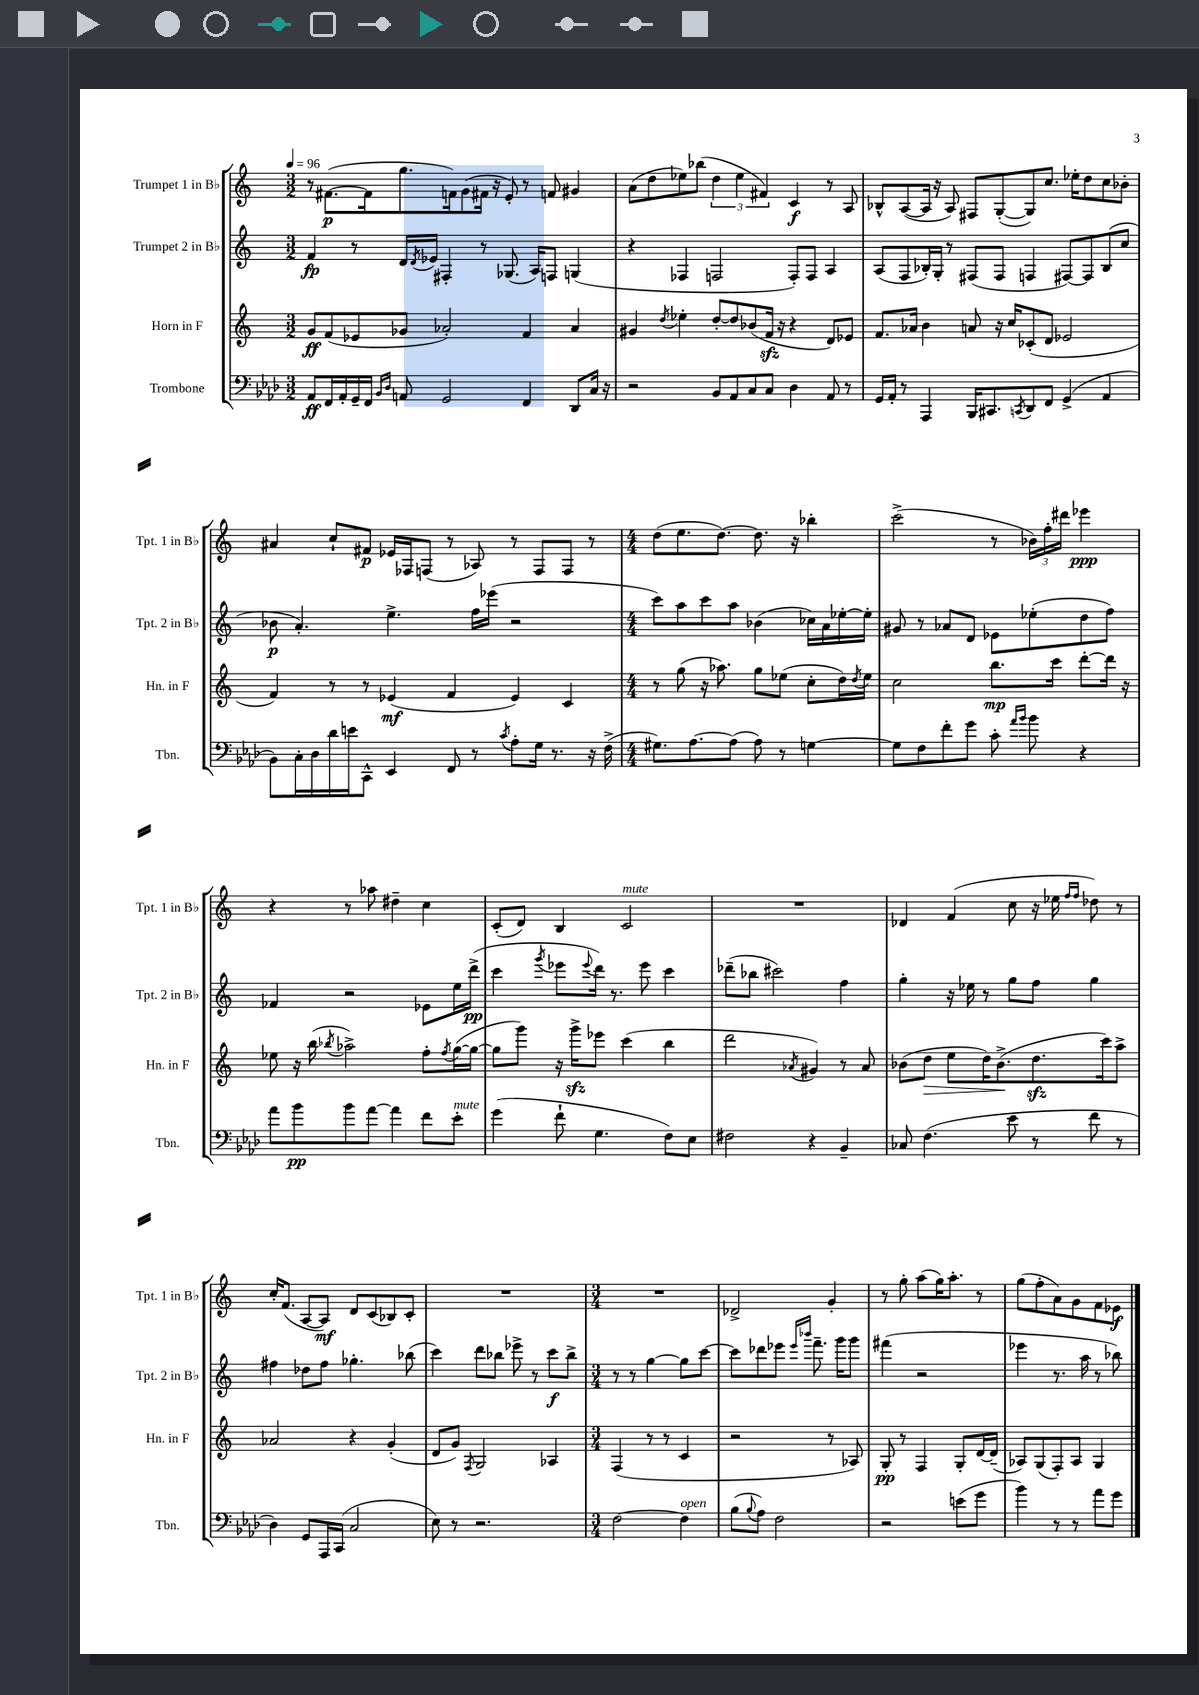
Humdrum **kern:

**kern	**dynam	**kern	**dynam	**kern	**dynam	**kern	**dynam
*part4	*part4	*part3	*part3	*part2	*part2	*part1	*part1
*staff4	*staff4	*staff3	*staff3	*staff2	*staff2	*staff1	*staff1
*I"Trombone	*	*I"Horn in F	*	*I"Trumpet 2 in B♭	*	*I"Trumpet 1 in B♭	*
*I'Tbn.	*	*I'Hn. in F	*	*I'Tpt. 2 in B♭	*	*I'Tpt. 1 in B♭	*
*clefF4	*	*clefG2	*	*clefG2	*	*clefG2	*
*k[b-e-a-d-]	*	*k[]	*	*k[]	*	*k[]	*
*M3/2	*	*M3/2	*	*M3/2	*	*M3/2	*
*MM96	*	*MM96	*	*MM96	*	*MM96	*
=1	=1	=1	=1	=1	=1	=1	=1
8AA-/L	ff	8g/L	ff	4f/	fp	8r	.
16FF/L	.	(8f/	.	.	.	([8.f#X\L	p
16AA-'/	.	.	.	.	.	.	.
16GG~/	.	8e-X/	.	8r	.	.	.
16FF/JJ	.	.	.	.	.	16f#\k]	.
16qqBB-/LL	.	.	.	.	.	.	.
16qqD-/JJ	.	.	.	.	.	.	.
8AAn/	.	8g-X/J	.	16d/LL	.	8.gg\	.
.	.	.	.	8qd/	.	.	.
.	.	.	.	16e-X/JJ	.	.	.
2GG/	.	2a-X'/)	.	4F#X'/	.	.	.
.	.	.	.	.	.	16fn\k)	.
.	.	.	.	.	.	(8g\	.
.	.	.	.	8r	.	16f#X\Jk	.
.	.	.	.	.	.	16r	.
.	.	.	.	(8.G-X/	.	8e'/)	.
4FF/	.	4f/	.	.	.	8r	.
.	.	.	.	16A/KL)	.	.	.
.	.	.	.	8Fn/J	.	8fn/	.
8DD-/L	.	4a-/	.	(4Gn/	.	4g#X/	.
16C/Jk	.	.	.	.	.	.	.
16r	.	.	.	.	.	.	.
=2	=2	=2	=2	=2	=2	=2	=2
2r	.	4g#X/	.	4r	.	(8a\L	.
.	.	.	.	.	.	8dd\	.
.	.	8qdd/	.	.	.	.	.
.	.	4ee-X'\	.	4F-X/	.	8ee-X\)	.
.	.	.	.	.	.	(8bb-X\J	.
8BB-/L	.	[8dd'/L	.	2Fn/	.	6dd\	.
8AA-/	.	8dd/]	.	.	.	.	.
.	.	.	.	.	.	6ee-\	.
8C/	.	(8b-X/	.	.	.	.	.
.	.	.	.	.	.	6f#X/)	.
8C/J	.	16fzz/Jk	.	.	.	.	.
.	.	16r	.	.	.	.	.
4D-\	.	4r	.	8F'/L)	.	4c/	f
.	.	.	.	8F/J	.	.	.
8AA-/	.	8d/L)	.	4A/	.	8r	.
8r	.	8e-X/J	.	.	.	8A/	.
=3	=3	=3	=3	=3	=3	=3	=3
16GG/LL	.	8.f/L	.	(8A/L	.	8B-X^^/L	.
16AA-'/JJ	.	.	.	.	.	.	.
8r	.	.	.	8F/	.	([8A/	.
.	.	16a-X/Jk	.	.	.	.	.
4AAA-/	.	4b\	.	16B-X'/L)	.	16A/Jk]	.
.	.	.	.	16G'/JJ	.	16r	.
.	.	.	.	8r	.	8A/)	.
16BBB-/KL	.	8an/	.	(8F#X/L	.	8F#X/L	.
8.CC#X/	.	.	.	.	.	.	.
.	.	16r	.	8F#/J	.	([8G'/	.
.	.	16cc/KL	.	.	.	.	.
8qCCn/	.	.	.	.	.	.	.
8DD-/	.	(8c-X'/	.	4Fn/	.	8G/])	.
8FF/J	.	8d/J	.	.	.	8.cc/J	.
(4GG^/	.	2e-X/	.	[8F#X/L)	.	.	.
.	.	.	.	.	.	16ee-X'\KL	.
.	.	.	.	8F#/]	.	8dd\	.
4AA-/	.	.	.	(8B-/	.	8cc\	.
.	.	.	.	8cc/J	.	8b-X'\J	.
!!LO:LB:g=z
=4	=4	=4	=4	=4	=4	=4	=4
8BB-\L)	.	4f/)	.	8b-X\	p	4a#X/	.
16C'\L	.	.	.	4.a'/)	.	.	.
16D-\	.	.	.	.	.	.	.
16d-\	.	8r	.	.	.	8cc`/L	.
16en\J	.	.	.	.	.	.	.
8CC^^\J	.	8r	.	.	.	8f#X/J	p
4EE-/	.	(4e-X/	mf	4.ee^\	.	16e-X/LL	.
.	.	.	.	.	.	16F-X/J	.
.	.	.	.	.	.	(8Fn/J	.
8FF/	.	4f/	.	.	.	8r	.
8r	.	.	.	16ff\LL	.	8A-X/)	.
.	.	.	.	(16eee-X\JJ	.	.	.
8qc/	.	.	.	.	.	.	.
8A-'\L	.	4e-/)	.	2r	.	8r	.
16G\Jk	.	.	.	.	.	8F/L	.
8.r	.	.	.	.	.	.	.
.	.	4c/	.	.	.	8F/J	.
16r	.	.	.	.	.	8r	.
(16F^\	.	.	.	.	.	.	.
=5	=5	=5	=5	=5	=5	=5	=5
*M4/4	*	*M4/4	*	*M4/4	*	*M4/4	*
8.G#X\L)	.	8r	.	8ccc\L)	.	(8dd\L	.
.	.	(8gg\	.	8aa\	.	8.ee\	.
[8.A-\	.	.	.	.	.	.	.
.	.	16r	.	8ccc\	.	.	.
.	.	8.aa-X\)	.	.	.	[8.dd\J)	.
(8A-\J]	.	.	.	8aa\J	.	.	.
8A-\)	.	8gg\L	.	(4b-X\	.	8.dd\]	.
8r	.	(8ee-X\J	.	.	.	.	.
.	.	.	.	.	.	16r	.
[4Gn\	.	8cc'\L	.	16cc-X\LL)	.	4bb-X'\	.
.	.	.	.	16a\	.	.	.
.	.	16dd\L)	.	[16ee-X'\	.	.	.
.	.	8qdd/	.	.	.	.	.
.	.	16ee-\JJ	.	16ee-'\JJ]	.	.	.
=6	=6	=6	=6	=6	=6	=6	=6
8G\L]	.	2cc\	.	8g#X/	.	(2ccc^\	.
8F\	.	.	.	8r	.	.	.
8f'\	.	.	.	8a-X/L	.	.	.
8g\J	.	.	.	8d/J	.	.	.
8c'\	.	8.bb\L	mp	8e-X\L	.	8r	.
16qqa-/LL	.	.	.	.	.	.	.
16qqb-/JJ	.	.	.	.	.	.	.
8b-\	.	.	.	(8ee-X'\	.	24b-X\LL)	.
.	.	.	.	.	.	24ff'\	.
.	.	16ccc\Jk	.	.	.	.	.
.	.	.	.	.	.	24ddd#X\JJ	.
4r	.	[8ddd'\L	.	8dd\	.	4eee-X\	ppp
.	.	16ddd\Jk]	.	8ff\J)	.	.	.
.	.	16r	.	.	.	.	.
!!LO:LB:g=z
=7	=7	=7	=7	=7	=7	=7	=7
8a-\L	.	8ee-X\	.	4f-X/	.	4r	.
8b-\	pp	16r	.	.	.	.	.
.	.	(16bb\	.	.	.	.	.
.	.	8qbb-X/	.	.	.	.	.
8b-\	.	2aa-X^\)	.	2r	.	8r	.
[8a-\J	.	.	.	.	.	8aa-X\	.
4a-\]	.	.	.	.	.	4dd#X~\	.
8f\L	.	8ff'\L	.	8e-X\L	.	4cc\	.
.	.	8qff/	.	.	.	.	.
!LO:TX:a:i:t=mute	!	!	!	!	!	!	!
8e-'\J	.	([16gg\L	.	16ee\L	.	.	.
.	.	16gg\JJ_	.	(16ddd^\JJ	pp	.	.
=8	=8	=8	=8	=8	=8	=8	=8
(4g\	.	8gg\L]	.	4ccc\	.	(8c'/L	.
.	.	8ggg\J)	.	.	.	8d/J)	.
.	.	.	.	8qggg/	.	.	.
8f`\	.	16r	.	8eee-X\L	.	4B/	.
.	.	16gggzz^\KL	.	.	.	.	.
.	.	.	.	8qqeee-/	.	.	.
4.G\	.	8eee-X\J	.	16ddd\Jk)	.	.	.
.	.	.	.	8.r	.	.	.
!	!	!	!	!	!	!LO:TX:a:i:t=mute	!
.	.	(4ccc\	.	.	.	2c/	.
.	.	.	.	8eee-\	.	.	.
8F\L)	.	4bb\	.	4ccc\	.	.	.
8E-\J	.	.	.	.	.	.	.
=9	=9	=9	=9	=9	=9	=9	=9
2F#X\	.	2ddd\	.	(8ddd-X~\L	.	1r	.
.	.	.	.	8bb-X\J	.	.	.
.	.	.	.	2ccc#X\)	.	.	.
.	.	8qa-X/	.	.	.	.	.
4r	.	4g#X/)	.	.	.	.	.
4BB-~/	.	8r	.	4ff\	.	.	.
.	.	8a-/	.	.	.	.	.
=10	=10	=10	=10	=10	=10	=10	=10
8C-X/	.	(8b-X\L	.	4gg'\	.	4d-X/	.
!	!	!	!LO:HP:b	!	!	!	!
(4.F\	.	8dd\J	>	.	.	.	.
.	.	8ee\L	.	16r	.	(4f/	.
.	.	.	.	16ee-X\	.	.	.
.	.	16dd\K)	.	8r	.	.	.
.	.	(8.b-^\	.	.	.	.	.
8e-\	.	.	.	8gg\L	.	8cc\	.
8r	.	8.ddzz\	]	8ff\J	.	16r	.
.	.	.	.	.	.	16ee-X\	.
.	.	.	.	.	.	16qqff/LL	.
.	.	.	.	.	.	16qqff/JJ	.
8f\	.	.	.	4gg\	.	8dd-X\)	.
.	.	16ccc\k)	.	.	.	.	.
8r	.	8aa^\J	.	.	.	8r	.
!!LO:LB:g=z
=11	=11	=11	=11	=11	=11	=11	=11
4D-\)	.	2a-X/	.	4ff#X\	.	16cc'/KL	.
.	.	.	.	.	.	(8.f/J	.
8GG/L	.	.	.	8dd-X\L	.	[8A/L	.
16AAA-/L	.	.	.	8ff#\J	.	8A/J])	mf
(16CC/JJ	.	.	.	.	.	.	.
2C/	.	4r	.	4.gg-X'\	.	8d/L	.
.	.	.	.	.	.	(8c/	.
.	.	(4g'/	.	.	.	8B-X/)	.
.	.	.	.	(8bb-X\	.	8c'/J	.
=12	=12	=12	=12	=12	=12	=12	=12
8E-\)	.	8d/L	.	4ccc\)	.	1r	.
8r	.	8g/J)	.	.	.	.	.
.	.	8qF/	.	.	.	.	.
2.r	.	2G/	.	8ddd\L	.	.	.
.	.	.	.	8bb-X\J	.	.	.
.	.	.	.	8eee-X^\	.	.	.
.	.	.	.	8r	.	.	.
.	.	4A-X/	.	8ccc\L	f	.	.
.	.	.	.	8bb-^\J	.	.	.
=13	=13	=13	=13	=13	=13	=13	=13
*M3/4	*	*M3/4	*	*M3/4	*	*M3/4	*
[2F\	.	(4F/	.	8r	.	2.r	.
.	.	.	.	8r	.	.	.
.	.	8r	.	[4gg\	.	.	.
.	.	8r	.	.	.	.	.
!LO:TX:a:i:t=open	!	!	!	!	!	!	!
4F\]	.	4c/	.	8gg\L]	.	.	.
.	.	.	.	[8ccc\J	.	.	.
=14	=14	=14	=14	=14	=14	=14	=14
(8B-\L	.	2r	.	8ccc\L]	.	2d-X^/	.
8qqB-/	.	.	.	.	.	.	.
8A-\J)	.	.	.	8ddd-X\	.	.	.
2F\	.	.	.	8eee-X\J	.	.	.
.	.	.	.	16qqeee-/LL	.	.	.
.	.	.	.	16qqbbb-X/JJ	.	.	.
.	.	.	.	8.fff~\	.	.	.
.	.	8r	.	.	.	4g'/	.
.	.	.	.	16ggg\KL	.	.	.
.	.	8A-X/)	.	8ggg\J	.	.	.
=15	=15	=15	=15	=15	=15	=15	=15
2r	.	8G'/	pp	(4fff#X\	.	8r	.
.	.	8r	.	.	.	8gg'\	.
.	.	4F/	.	2r	.	(8aa\L	.
.	.	.	.	.	.	16gg\K)	.
.	.	.	.	.	.	8.aa'\J	.
(8en\L	.	8G'/L	.	.	.	.	.
8g\J	.	[16d/L	.	.	.	8r	.
.	.	(16d~/JJ]	.	.	.	.	.
=16	=16	=16	=16	=16	=16	=16	=16
4b-\)	.	8A-X/L)	.	4eee-X\	.	(8gg\L	.
.	.	(8G/	.	.	.	8ff'\	.
8r	.	8F'/)	.	8.r	.	8a\)	.
8r	.	8A-/J	.	.	.	8g\	.
.	.	.	.	16aa\	.	.	.
8a-\L	.	4G/	.	8r	.	8f\	.
8g\J	.	.	.	8bb-X\)	.	8e-X\J	f
==	==	==	==	==	==	==	==
*-	*-	*-	*-	*-	*-	*-	*-
